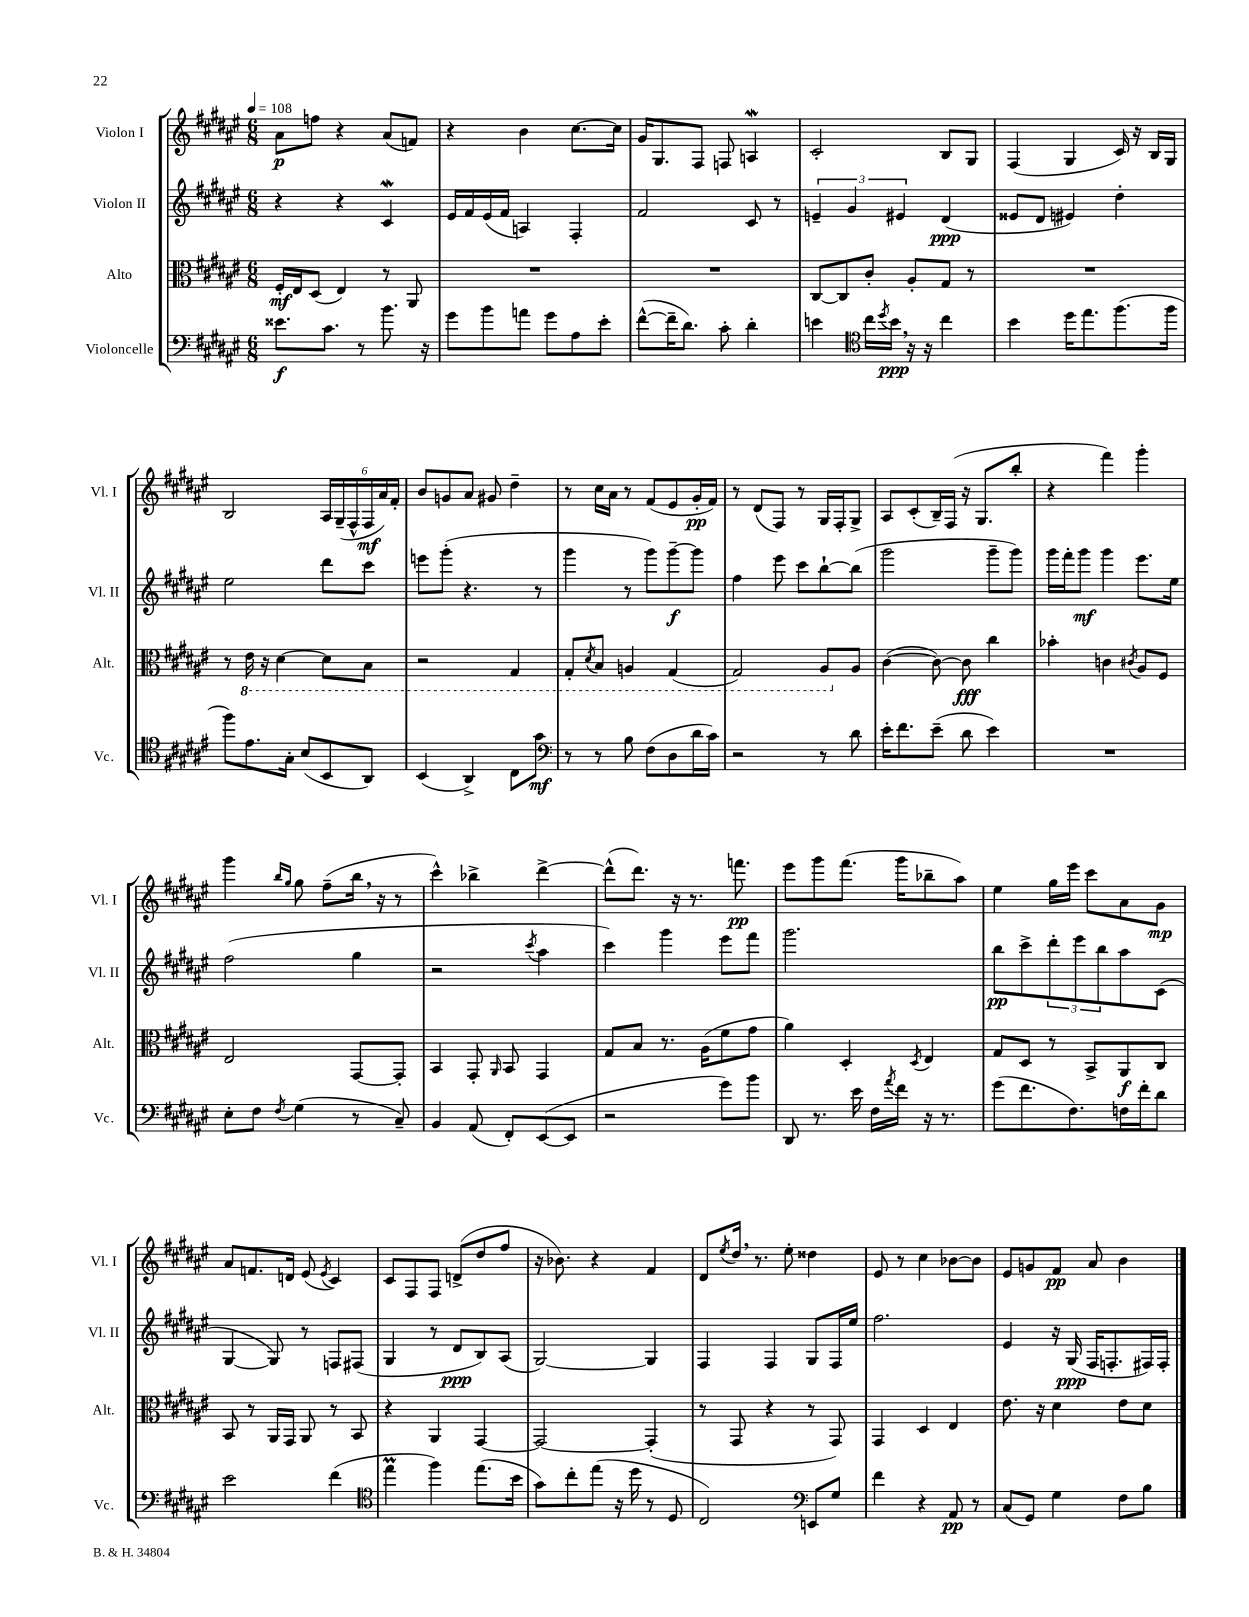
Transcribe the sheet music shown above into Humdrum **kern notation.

**kern	**kern	**kern	**kern
*staff4	*staff3	*staff2	*staff1
*clefF4	*clefC3	*clefG2	*clefG2
*k[f#c#g#d#a#e#]	*k[f#c#g#d#a#e#]	*k[f#c#g#d#a#e#]	*k[f#c#g#d#a#e#]
*M6/8	*M6/8	*M6/8	*M6/8
*MM108	*MM108	*MM108	*MM108
8.e##	16F#'	4r	8a#
.	16E#	.	.
.	(8D#	.	8ff
8.c#	.	.	.
.	4E#)	4r	4r
8r	.	.	.
8.b	8r	4c#	(8a#
.	8AA#	.	8f)
16r	.	.	.
=	=	=	=
8g#	2.r	16e#	4r
.	.	16f#	.
8b	.	(16e#	.
.	.	16f#	.
8a	.	4A)	4b
8g#	.	.	.
8A#	.	4F#'	[8.cc#
8e#'	.	.	.
.	.	.	16cc#]
=	=	=	=
([8f#^^	2.r	2f#	16g#
.	.	.	8.G#
16f#~]	.	.	.
8.d#)	.	.	.
.	.	.	8F#
8c#'	.	.	8F
4d#'	.	8c#	4A
.	.	8r	.
=	=	=	=
4e	[8C#	6e~	2c#'
.	8C#]	.	.
.	.	6g#	.
*clefC4	*	*	*
16cc#	8c#'	.	.
8qdd#	.	.	.
16b	.	.	.
.	.	6e#	.
16r	8A#'	.	.
16r	.	.	.
4cc#	8G#	(4d#	8B
.	8r	.	8G#
=	=	=	=
4b	2.r	8e##	(4F#
.	.	8d#	.
16dd#	.	4e#)	4G#
8.ee#	.	.	.
(8.ff#	.	4dd#'	16c#)
.	.	.	16r
.	.	.	16B
16ff#	.	.	16G#
=	=	=	=
8ff#)	8r	2ee#	2B
8.e#	16E#	.	.
.	16r	.	.
.	[4D#	.	.
16G#'	.	.	.
(8B	.	.	.
8BB	8D#]	8ddd#	24A#
.	.	.	(24G#~
.	.	.	24F#^^
8AA#)	8BB	8ccc#	24F#
.	.	.	24a#)
.	.	.	24f#'
=	=	=	=
(4BB	2r	8eee	8b
.	.	(8ggg#'	8g
4AA#^)	.	4.r	8a#
.	.	.	8g#
8C#	4GG#	.	4dd#~
8g#	.	8r	.
=	=	=	=
*clefF4	*	*	*
8r	8GG#'	4ggg#	8r
.	8qD#	.	.
8r	8BB	.	16cc#
.	.	.	16a#
8B	4AA	8r	8r
(8F#	.	8ggg#)	(8f#
8D#	(4GG#	[8ggg#~	8e#
16d#	.	8ggg#]	16g#'
16c#)	.	.	16f#)
=	=	=	=
2r	2GG#)	4ff#	8r
.	.	.	(8d#
.	.	8eee#	8F#)
.	.	8ccc#	8r
8r	8AA#	[8bb`	16G#
.	.	.	16F#'
8d#	8A#	(8bb]	8G#^
=	=	=	=
16e#'	([4c#	2ggg#	8A#
8.f#	.	.	.
.	.	.	(8c#'
(8e#~	8c#_)	.	16B~)
.	.	.	(16F#
8d#	8c#]	.	16r
.	.	.	8.G#
4e#)	4cc#	8ggg#~	.
.	.	8ggg#)	8bb'
=	=	=	=
2.r	4b-'	16ggg#	4r
.	.	16fff#'	.
.	.	8ggg#	.
.	4c	4ggg#	4fff#)
.	8qc#	.	.
.	8A#	8.eee#	4ggg#'
.	8F#	.	.
.	.	16ee#	.
=	=	=	=
8E#'	2E#	(2ff#	4ggg#
8F#	.	.	.
.	.	.	16qqbb
8qF#	.	.	16qqgg#
(4G#	.	.	8gg#
.	.	.	(8ff#~
8r	[8GG#	4gg#	16bb
.	.	.	16r
8C#~)	8GG#']	.	8r
=	=	=	=
4BB	4BB	2r	4ccc#^^)
(8AA#	8GG#'	.	4bb-^
.	16qqAA#	.	.
8FF#')	8BB	.	.
.	.	8qccc#	.
([8EE#	4GG#	4aa#	[4ddd#^
8EE#]	.	.	.
=	=	=	=
2r	8G#	4ccc#)	(8ddd#^^]
.	8B	.	8.ddd#)
.	8.r	4ggg#	.
.	.	.	16r
.	.	.	8.r
.	(16A#	.	.
8g#)	8f#	8eee#	.
.	.	.	8.fff
8b	8g#	8fff#	.
=	=	=	=
8DD#	4a#)	2.ggg#	8eee#
8.r	.	.	8ggg#
.	4D#'	.	(8.fff#
16e#	.	.	.
16F#	.	.	.
8qa#	.	.	.
16f#	.	.	16ggg#
.	8qD#	.	.
16r	4E#	.	8bb-~
8.r	.	.	.
.	.	.	8aa#)
=	=	=	=
(8g#	8G#	8bb	4ee#
8.f#	8D#	8ccc#^	.
.	8r	12ddd#'	16gg#
8.F#)	.	.	16eee#
.	.	12eee#	.
.	8BB^	.	8ccc#
.	.	12bb	.
16F	8AA#	8aa#	8a#
16f#'	.	.	.
8d#	8C#	(8c#	8g#
=	=	=	=
2e#	8BB	[4G#	8a#
.	8r	.	8.f
.	16AA#	8G#])	.
.	16GG#	.	16d
.	8AA#	8r	(8e#
.	.	.	8qe#
(4f#	8r	8F	4c#)
.	8BB	(8F#	.
=	=	=	=
*clefC4	*	*	*
4ee#	4r	4G#	8c#
.	.	.	8F#
4ff#)	4AA#	8r	8F#
.	.	8d#	(8d^
(8.ee#	[4GG#	8B)	8dd#
.	.	(8A#	8ff#
16b	.	.	.
=	=	=	=
8g#)	2GG#_	[2G#)	16r
.	.	.	8.b-)
8cc#'	.	.	.
(8ee#	.	.	4r
16r	.	.	.
16dd#	.	.	.
8r	(4GG#']	4G#]	4f#
8D#	.	.	.
=	=	=	=
2C#)	8r	4F#	8d#
.	.	.	8qee#
.	8GG#	.	16dd#
.	.	.	8.r
.	4r	4F#	.
.	.	.	8ee#'
*clefF4	*	*	*
8EE	8r	8G#	4dd##
8G#	8GG#)	16F#	.
.	.	16ee#	.
=	=	=	=
4f#	4GG#	2.ff#	8e#
.	.	.	8r
4r	4D#	.	4cc#
8AA#	4E#	.	[8b-
8r	.	.	8b-]
=	=	=	=
(8C#	8.e#	4e#	8e#
8GG#)	.	.	8g
.	16r	.	.
4G#	4d#	16r	8f#
.	.	(16G#	.
.	.	16F#	8a#
.	.	8.F'	.
8F#	8e#	.	4b
8B	8d#	16F#)	.
.	.	16F#'	.
==	==	==	==
*-	*-	*-	*-
